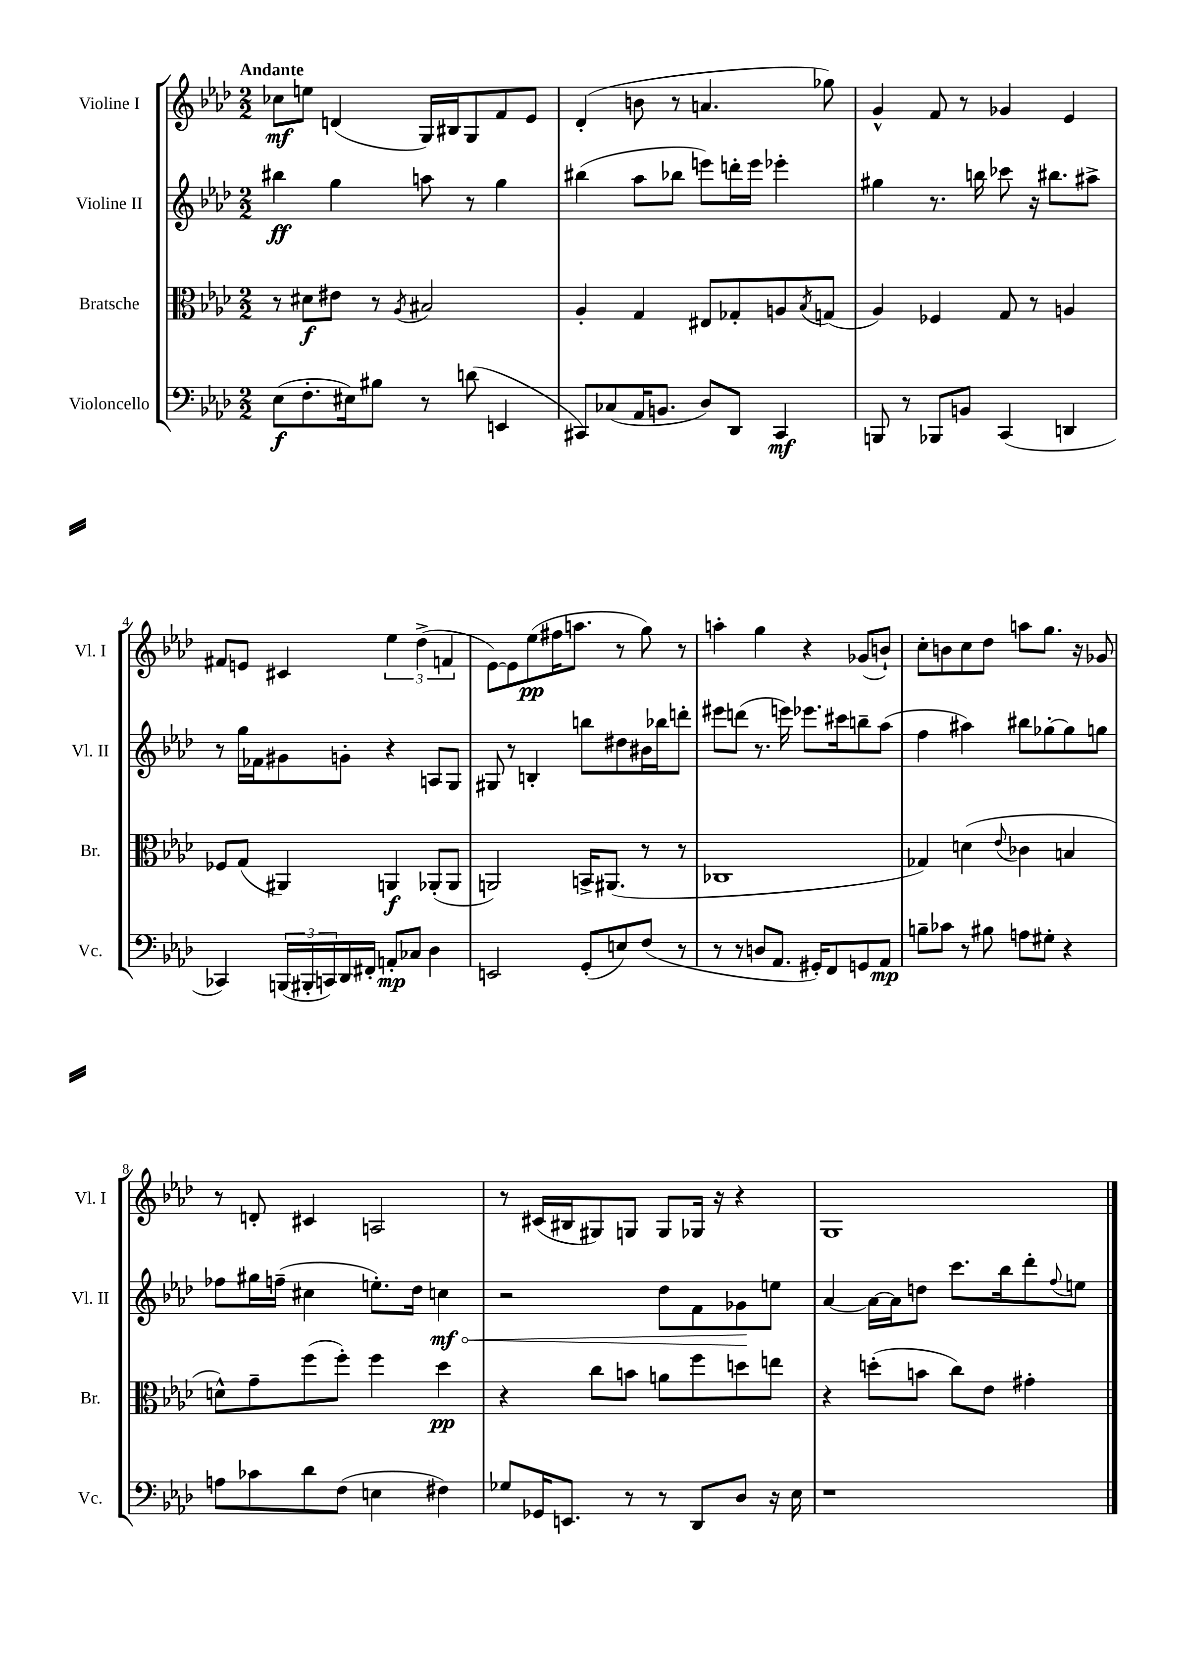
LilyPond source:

<<
\new StaffGroup <<
\new Staff = "s0" \with { instrumentName = "Violine I" shortInstrumentName = "Vl. I" } {
    \clef treble \key aes \major \numericTimeSignature \time 2/2 \tempo "Andante"
    ces''8\mf e''8 d'4( g16) bis16 g8 f'8 ees'8 |
    des'4-.( b'8 r8 a'4. ges''8) |
    g'4-^ f'8 r8 ges'4 ees'4 |
    fis'8 e'8 cis'4 \tuplet 3/2 { ees''4 des''4->( f'4 } |
    ees'8~) ees'8 ees''8\pp( fis''16 a''8. r8 g''8) r8 |
    a''4-. g''4 r4 ges'8( b'8-!) |
    c''8-. b'8 c''8 des''8 a''8 g''8. r16 ges'8 |
    r8 d'8-. cis'4 a2 |
    r8 cis'16( bis16 gis8) g8 g8 ges16 r16 r4 |
    g1 \bar "|." |
}
\new Staff = "s1" \with { instrumentName = "Violine II" shortInstrumentName = "Vl. II" } {
    \clef treble \key aes \major \numericTimeSignature \time 2/2
    bis''4\ff g''4 a''8 r8 g''4 |
    bis''4( aes''8 bes''8 e'''8) d'''16-. e'''16 ees'''4-. |
    gis''4 r8. b''16 ces'''8 r16 bis''8. ais''8-> |
    r8 g''16 fes'16 gis'8 g'8-. r4 a8 g8 |
    gis8 r8 b4-. b''8 dis''8 bis'16 bes''16 d'''8-. |
    eis'''8 d'''8( r8. e'''16) ees'''8. cis'''16 b''8-- aes''8( |
    f''4 ais''4) bis''8 ges''8~-. ges''8 g''8 |
    fes''8 gis''16 f''16--( cis''4 e''8.-.) des''16 \once \override Hairpin.circled-tip = ##t c''4\mf\< |
    r2 des''8 f'8 ges'8\! e''8 |
    aes'4~ aes'16~ aes'16 d''8 c'''8. bes''16 des'''8-. \appoggiatura { f''8 } e''8 \bar "|." |
}
\new Staff = "s2" \with { instrumentName = "Bratsche" shortInstrumentName = "Br." } {
    \clef alto \key aes \major \numericTimeSignature \time 2/2
    r8 dis'8\f eis'8 r8 \acciaccatura { aes8 } bis2 |
    aes4-. g4 eis8 ges8-. a8 \acciaccatura { bes8 } g8( |
    aes4) fes4 g8 r8 a4 |
    fes8 g8( ais,4) a,4\f aes,8-.( aes,8 |
    a,2) b,16-> ais,8.( r8 r8 |
    ces1 |
    ges4) d'4( \appoggiatura { ees'8 } ces'4 b4 |
    d'8-^) g'8-- f''8( f''8-.) f''4 des''4\pp |
    r4 c''8 b'8 a'8 f''8 d''8 e''8 |
    r4 d''8-.( b'8 c''8) ees'8 gis'4-. \bar "|." |
}
\new Staff = "s3" \with { instrumentName = "Violoncello" shortInstrumentName = "Vc." } {
    \clef bass \key aes \major \numericTimeSignature \time 2/2
    ees8\f( f8.-. eis16) bis8 r8 d'8( e,4 |
    cis,8) ces8( aes,16 b,8. des8) des,8 cis,4\mf |
    b,,8 r8 bes,,8 b,8 c,4( d,4 |
    ces,4) \tuplet 3/2 { b,,16( bis,,16-. c,16) } des,16 fis,16-. a,8-.\mp ces8 des4 |
    e,2 g,8-.( e8) f8( r8 |
    r8 r8 d8 aes,8. gis,16-.) f,8 g,8 aes,8\mp |
    b8-- ces'8 r8 bis8 a8 gis8-. r4 |
    a8 ces'8 des'8 f8( e4 fis4) |
    ges8 ges,16 e,8. r8 r8 des,8 des8 r16 ees16 |
    r1 \bar "|." |
}
>>
>>
